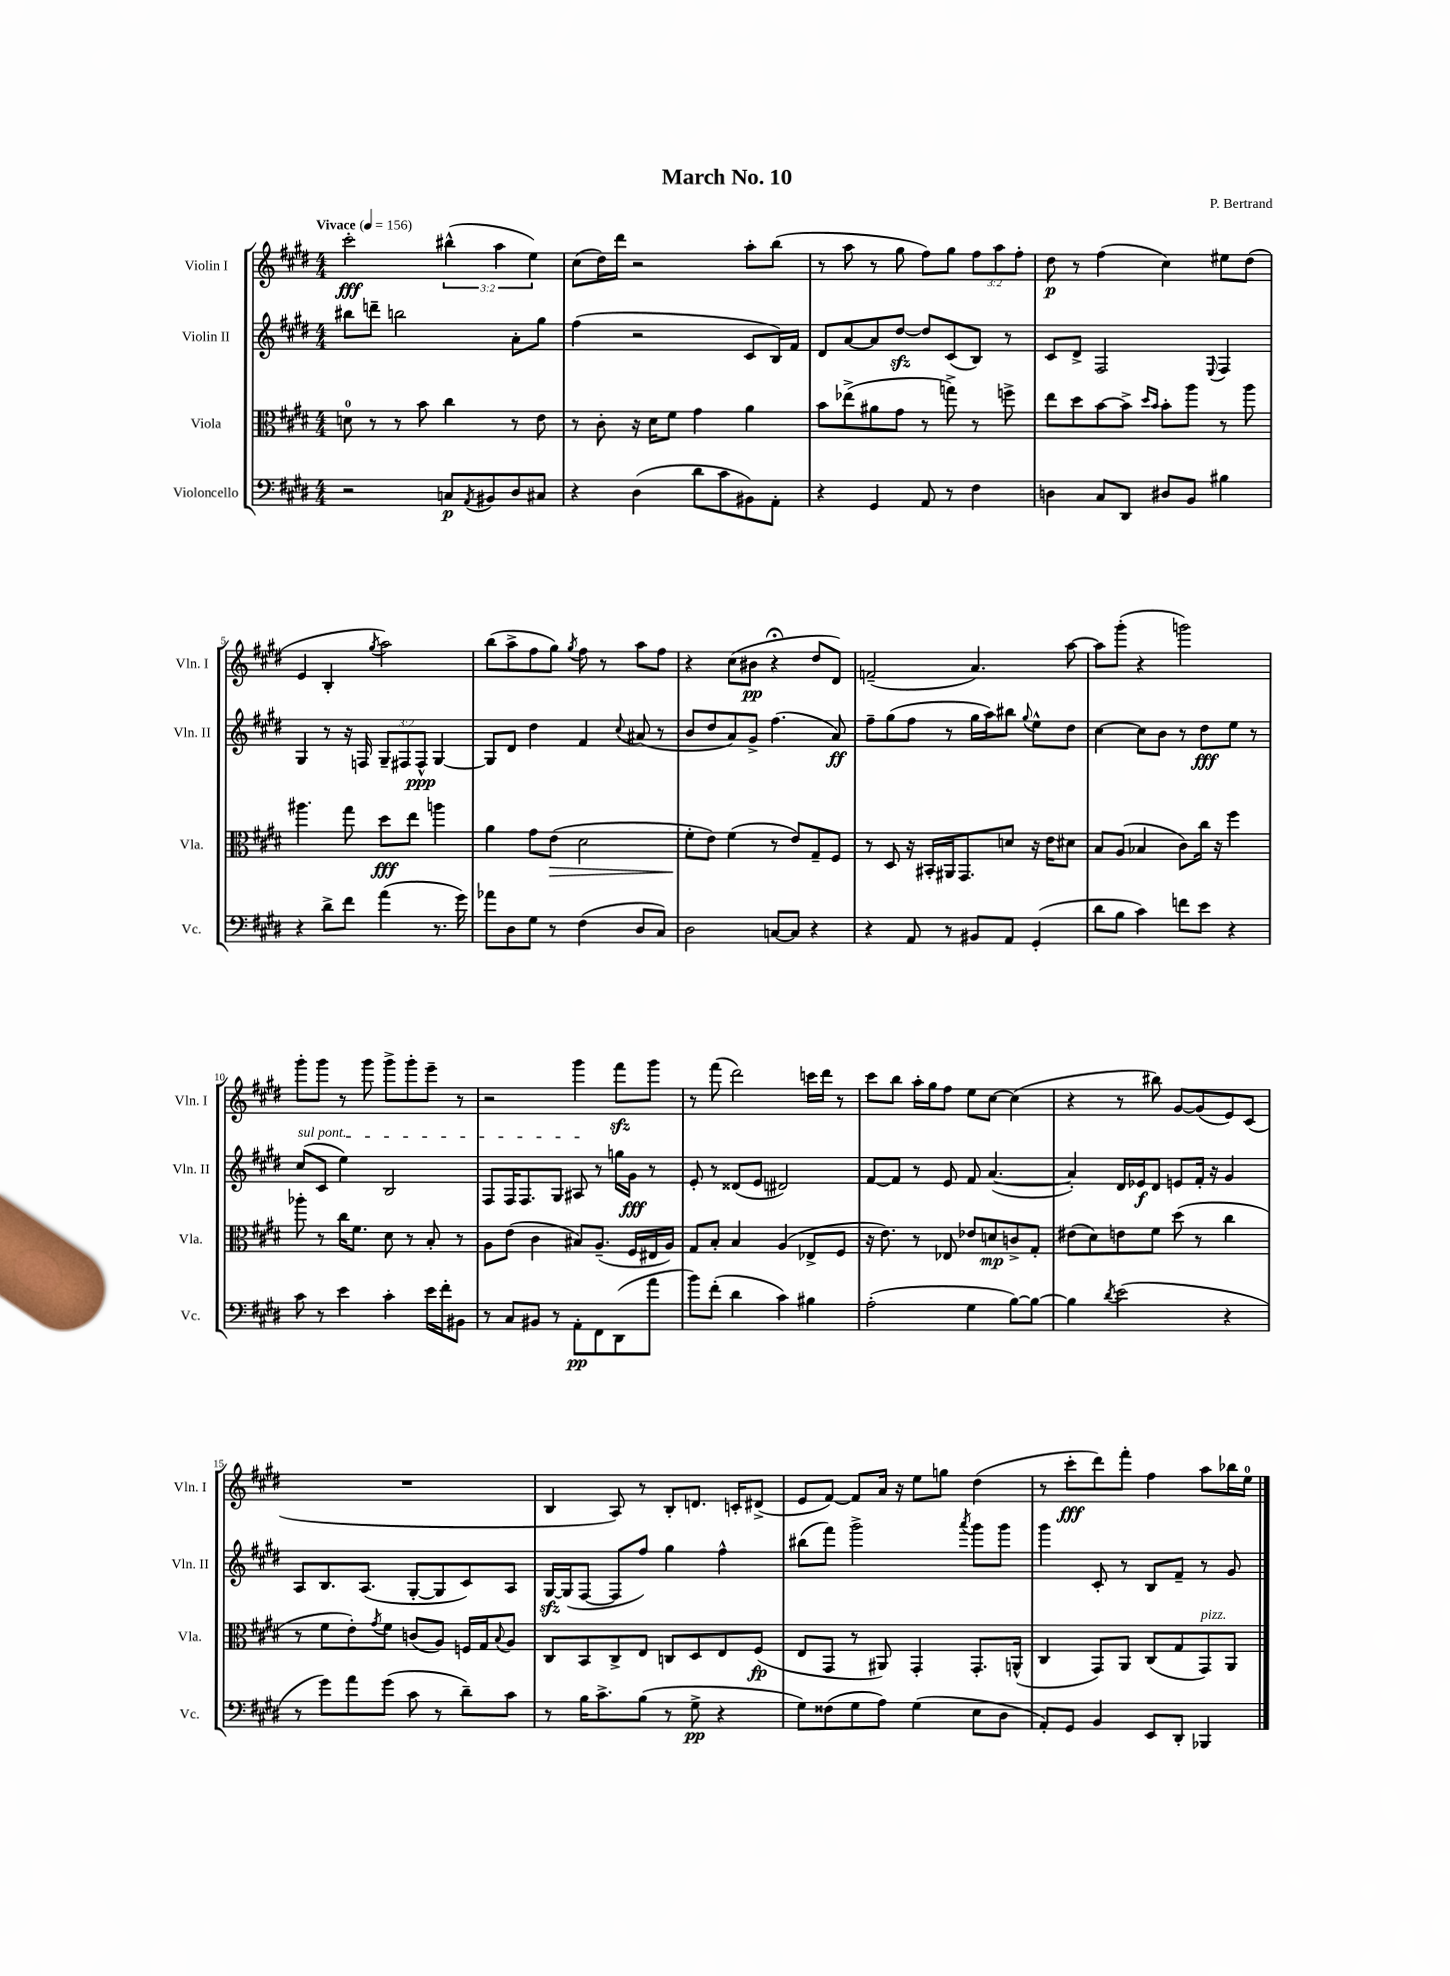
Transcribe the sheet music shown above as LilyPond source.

\header { title = "March No. 10" composer = "P. Bertrand" }
<<
\new StaffGroup <<
\new Staff = "s0" \with { instrumentName = "Violin I" shortInstrumentName = "Vln. I" } {
    \clef treble \key e \major \numericTimeSignature \time 4/4 \override Staff.TupletNumber.text = #tuplet-number::calc-fraction-text \tempo "Vivace" 4 = 156
    cis'''2-.\fff \tuplet 3/2 { bis''4-^( a''4 e''4) } |
    cis''8( dis''16) dis'''16 r2 a''8-. b''8( |
    r8 a''8 r8 gis''8 fis''8) gis''8 \tuplet 3/2 { fis''8 a''8 fis''8-. } |
    dis''8\p r8 fis''4( cis''4) eis''8 dis''8( |
    e'4 b4-. \acciaccatura { gis''8 } a''2) |
    b''8( a''8-> fis''8 gis''8) \acciaccatura { gis''8 } fis''8 r8 a''8 fis''8 |
    r4 cis''8( bis'8\pp r4\fermata dis''8 dis'8) |
    f'2--( a'4.) a''8~ |
    a''8 gis'''8-.( r4 g'''2) |
    gis'''8-. gis'''8 r8 gis'''8 gis'''8-> gis'''8-. e'''8-- r8 |
    r2 gis'''4 fis'''8\sfz gis'''8 |
    r8 fis'''8( dis'''2) c'''16 dis'''16 r8 |
    cis'''8 b''8 a''16-. gis''16 fis''8 e''8 cis''8~ cis''4( |
    r4 r8 bis''8) gis'8~ gis'8( e'8) cis'8( |
    R1 |
    b4 a8) r8 b8-. d'8. c'16-. dis'8->( |
    e'8 fis'8~) fis'8 a'16 r16 e''8 g''8 dis''4( |
    r8 cis'''8-.\fff dis'''8) fis'''8-. fis''4 a''8 bes''16 e''16-0 \bar "|." |
}
\new Staff = "s1" \with { instrumentName = "Violin II" shortInstrumentName = "Vln. II" } {
    \clef treble \key e \major \numericTimeSignature \time 4/4 \override Staff.TupletNumber.text = #tuplet-number::calc-fraction-text
    bis''8 d'''8-- b''2 a'8-. gis''8 |
    fis''4( r2 cis'8 b16) fis'16 |
    dis'8 a'8~ a'8 dis''8~\sfz dis''8 cis'8( b8) r8 |
    cis'8 dis'8-> fis2 \appoggiatura { e8 } fis4 |
    gis4 r8 r16 f16 \tuplet 3/2 { gis8-- fis8 fis8-^\ppp } gis4~ |
    gis8 dis'8 dis''4 fis'4 \appoggiatura { cis''8 } ais'8( r8 |
    b'8 dis''8 a'8) gis'8-> fis''4.( a'8\ff) |
    fis''8-- gis''8( fis''8 r8 gis''16 a''16) bis''8 \appoggiatura { gis''8 } e''8-^ dis''8 |
    cis''4~ cis''8 b'8 r8 dis''8\fff e''8 r8 |
    \once \override TextSpanner.bound-details.left.text = \markup { \italic "sul pont." } cis''8\startTextSpan( cis'8 e''4) b2 |
    fis8 fis16 fis8. gis8 ais8\stopTextSpan r8 g''16 gis'16\fff r8 |
    e'8-. r8 disis'8( e'8 dis'2) |
    fis'8~ fis'8 r8 e'8 fis'8 a'4.~( |
    a'4-.) dis'16 ees'16\f dis'8 e'8 fis'16-. r16 gis'4 |
    a8 b8. a8.( gis8~-. gis8 cis'8) a8 |
    gis16~\sfz gis16( fis8~ fis8 fis''8) gis''4 fis''4-^ |
    bis''8( fis'''8) gis'''2-> \acciaccatura { a'''8 } gis'''8 gis'''8 |
    gis'''4 cis'8-. r8 b8 fis'8-- r8 gis'8 \bar "|." |
}
\new Staff = "s2" \with { instrumentName = "Viola" shortInstrumentName = "Vla." } {
    \clef alto \key e \major \numericTimeSignature \time 4/4
    d'8-0 r8 r8 b'8 cis''4 r8 e'8 |
    r8 cis'8-. r16 dis'16 fis'8 gis'4 a'4 |
    b'8 ees''8->( ais'8 gis'8 r8 g''8->) r8 f''8-> |
    e''8 dis''8 b'8~ b'8-> \grace { dis''16 b'16 } b'8-. a''8 r8 a''8 |
    ais''4. gis''8 dis''8\fff e''8 a''4 |
    a'4 gis'8 e'8\>( dis'2 |
    fis'8-.\! e'8) fis'4( r8 e'8) gis8-- fis8 |
    r8 dis8 r16 bis,16-. ais,16 gis,8. d'8 r16 e'16 dis'8 |
    b8 a8( bes4 cis'8) cis''16 r16 fis''4 |
    aes''8-. r8 cis''16 fis'8. dis'8 r8 b8-. r8 |
    a8 e'8( cis'4 bis8) a8.--( fis16 eis16 a16) |
    gis8 b8-. b4 a4( ees8-> fis8 |
    r16 e'8.) r8 ees8 ees'8 d'8\mp c'8-> gis8-. |
    eis'8( dis'8) e'8 fis'8 dis''8( r8 cis''4 |
    r8 fis'8 e'8-.) \acciaccatura { gis'8 } fis'8 c'8( a8) f16 gis16 \appoggiatura { b8 } a8 |
    cis8 b,8 cis8-> e8 c8 dis8 e8 fis8\fp( |
    e8 gis,8 r8 ais,8) gis,4-. gis,8.-. a,16-^( |
    cis4 gis,8) a,8 cis8( gis8 gis,8^\markup { \italic "pizz." }) a,8 \bar "|." |
}
\new Staff = "s3" \with { instrumentName = "Violoncello" shortInstrumentName = "Vc." } {
    \clef bass \key e \major \numericTimeSignature \time 4/4
    r2 c8\p \acciaccatura { a,8 } bis,8 dis8 cis8 |
    r4 dis4( dis'8 cis'8 bis,8) a,8-. |
    r4 gis,4 a,8 r8 fis4 |
    d4 cis8 dis,8 dis8 b,8 bis4 |
    r4 dis'8-> fis'8 a'4( r8. gis'16) |
    aes'8 dis8 gis8 r8 fis4( dis8 cis8) |
    dis2 c8~ c8 r4 |
    r4 a,8 r8 bis,8 a,8 gis,4-.( |
    dis'8 b8 cis'4) f'8 e'8 r4 |
    cis'8 r8 e'4 cis'4-. e'16 fis'16-. bis,8 |
    r8 cis8 bis,8 r8 a,8-.\pp fis,8 dis,8( a'8 |
    b'8) fis'8-.( dis'4 cis'4) bis4 |
    a2-.( gis4 b8~) b8~ |
    b4 \acciaccatura { dis'8 } e'2( r4 |
    r8 gis'8) a'8 gis'8( cis'8 r8 dis'8--) cis'8 |
    r8 b16 cis'8.-> b8( r8 gis8->\pp r4 |
    gis8) fisis8( gis8 a8) gis4( e8 dis8 |
    a,8-.) gis,8 b,4 e,8 dis,8-. bes,,4 \bar "|." |
}
>>
>>
